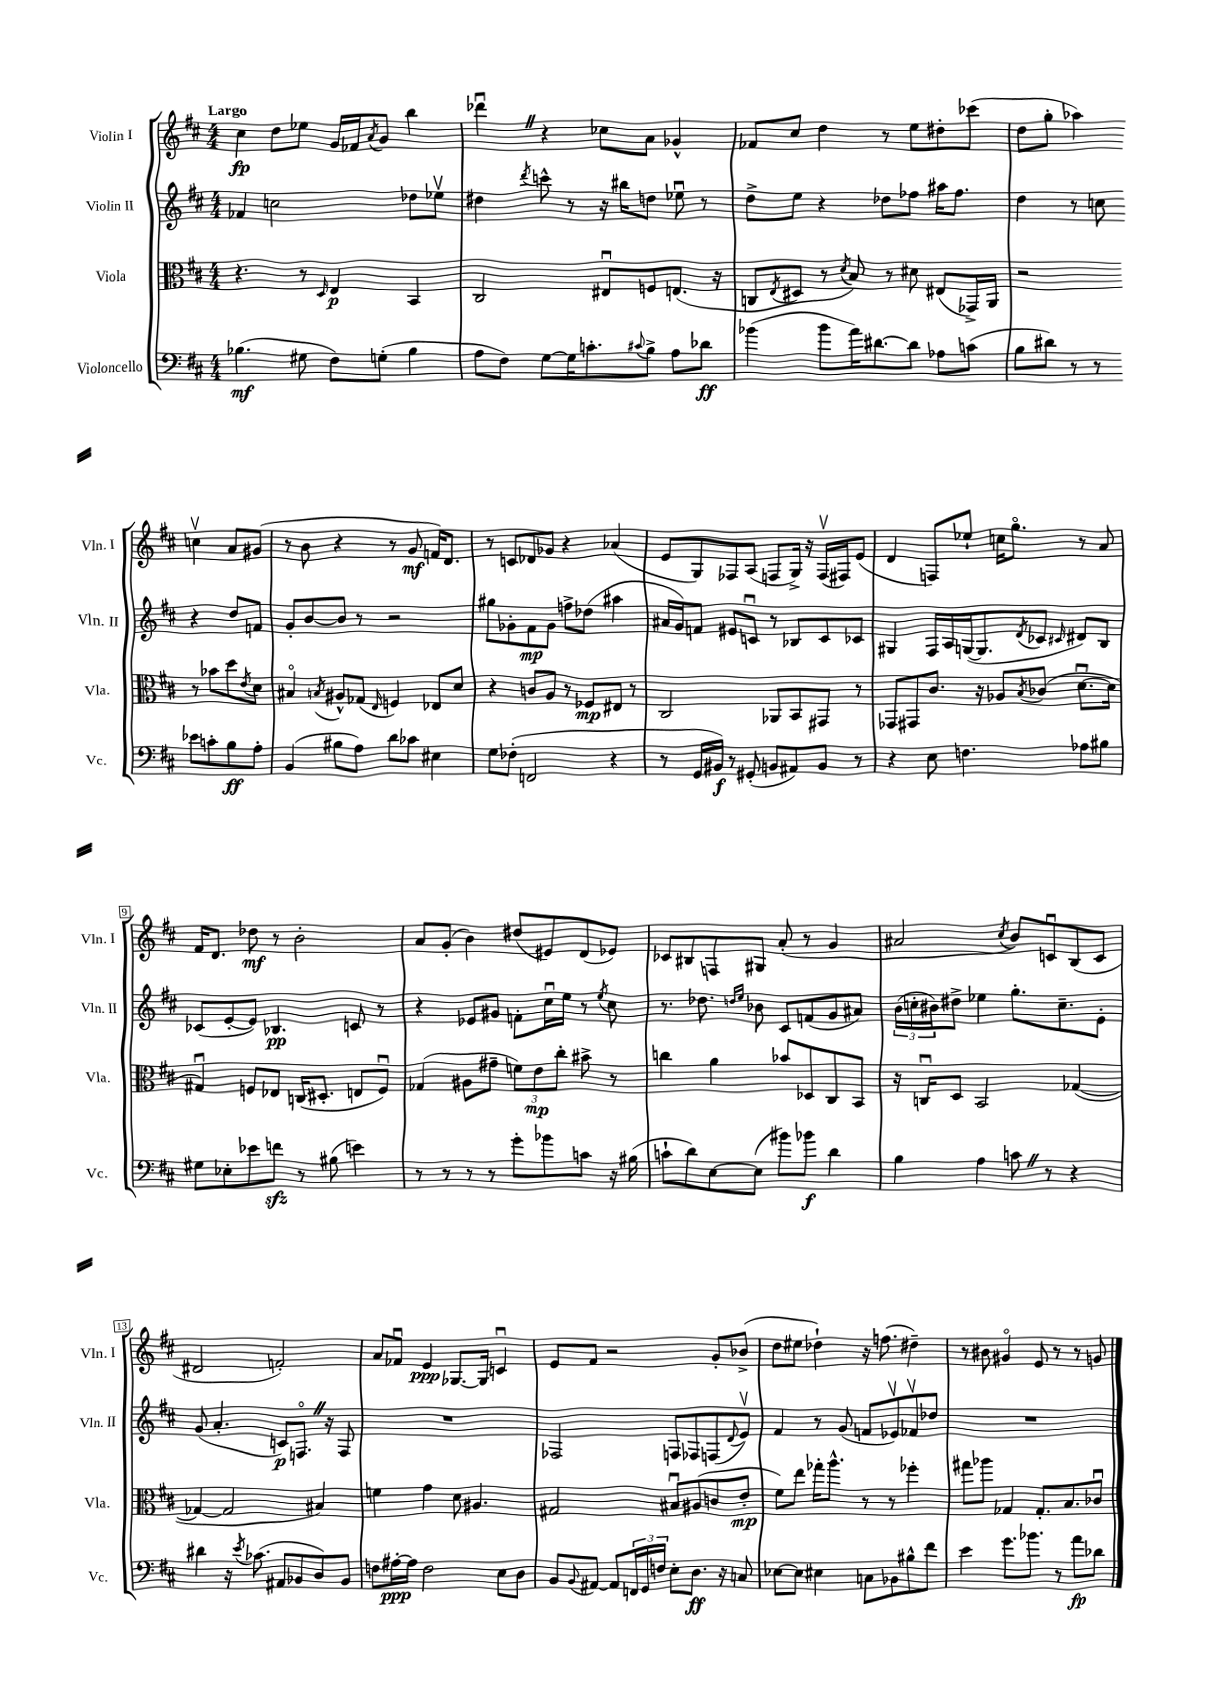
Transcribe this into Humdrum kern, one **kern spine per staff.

**kern	**dynam	**kern	**dynam	**kern	**dynam	**kern	**dynam
*part4	*part4	*part3	*part3	*part2	*part2	*part1	*part1
*staff4	*staff4	*staff3	*staff3	*staff2	*staff2	*staff1	*staff1
*I"Violoncello	*	*I"Viola	*	*I"Violin II	*	*I"Violin I	*
*I'Vc.	*	*I'Vla.	*	*I'Vln. II	*	*I'Vln. I	*
*clefF4	*	*clefC3	*	*clefG2	*	*clefG2	*
*k[f#c#]	*	*k[f#c#]	*	*k[f#c#]	*	*k[f#c#]	*
*M4/4	*	*M4/4	*	*M4/4	*	*M4/4	*
=1	=1	=1	=1	=1	=1	=1	=1
!	!	!	!	!	!	!LO:TX:a:B:t=Largo	!
(4.B-X\	mf	4.r	.	4f-X/	.	4cc#\	fp
.	.	.	.	2ccn\	.	8dd\L	.
8G#X\	.	8r	.	.	.	8ee-X\J	.
.	.	16qqD/	.	.	.	.	.
8F#\L)	.	4E/	p	.	.	16g/LL	.
.	.	.	.	.	.	16f-X/J	.
.	.	.	.	.	.	8qa/	.
(8Gn'\J	.	.	.	.	.	8g/J	.
4B-\	.	4BB/	.	8dd-X\L	.	4bb\	.
.	.	.	.	8ee-Xv\J	.	.	.
=2	=2	=2	=2	=2	=2	=2	=2
8A\L	.	2C#/	.	4dd#X\	.	4ddd-XuZ\	.
8F#\J)	.	.	.	.	.	.	.
.	.	.	.	8qddd/	.	.	.
[8G\L	.	.	.	8cccn^^\	.	4r	.
16G\K]	.	.	.	8r	.	.	.
8.cn'\	.	.	.	.	.	.	.
.	.	8E#Xu/L	.	16r	.	8cc-X\L	.
.	.	.	.	16bb#X\KL	.	.	.
8qqc#X/	.	.	.	.	.	.	.
8B^\J	.	8Fn/	.	8ddn\J	.	8a\J	.
8A\L	.	(8.En/J	.	8ee-Xu\	.	4g-X^^/	.
8d-X\J	ff	.	.	8r	.	.	.
.	.	16r	.	.	.	.	.
=3	=3	=3	=3	=3	=3	=3	=3
(4b-X\	.	8Cn/L	.	8dd^\L	.	8f-X/L	.
.	.	8qE/	.	.	.	.	.
.	.	8D#X/J	.	8ee\J	.	8cc#/J	.
8b-\L	.	8r	.	4r	.	4dd\	.
.	.	8qd/	.	.	.	.	.
16a\K)	.	8B/)	.	.	.	.	.
[8.d#X\	.	.	.	.	.	.	.
.	.	8r	.	8dd-X\L	.	8r	.
8d#\J]	.	8d#X\	.	8ff-X\J	.	8ee\L	.
8A-X\L	.	(8E#X/L	.	16aa#X\KL	.	8dd#X'\	.
.	.	.	.	8.ff-\J	.	.	.
(8cn\J	.	16GG-X^/L)	.	.	.	(8ccc-X\J	.
.	.	16AA/JJ	.	.	.	.	.
=4	=4	=4	=4	=4	=4	=4	=4
8B\L	.	2r	.	4dd\	.	8dd\L	.
8d#X\J)	.	.	.	.	.	8gg'\J	.
8r	.	.	.	8r	.	4aa-X\)	.
8r	.	.	.	8ccn\	.	.	.
8e-X\L	.	8r	.	4r	.	4ccnv\	.
8cn'\	.	8b-X\L	.	.	.	.	.
8B\	ff	8dd\	.	8dd/L	.	8a/L	.
.	.	8qe/	.	.	.	.	.
8A'\J	.	8d\J	.	8fn/J	.	(8g#X/J	.
!!LO:LB:g=z
=5	=5	=5	=5	=5	=5	=5	=5
(4BB/	.	4B#X/	.	8g'/L	.	8r	.
.	.	.	.	[8b/	.	8b\	.
.	.	8qBn/	.	.	.	.	.
8B#X\L	.	8A#X^^/L	.	8b/J]	.	4r	.
8A\J)	.	(8G-X/J	.	8r	.	.	.
.	.	16qqE/	.	.	.	.	.
8d\L	.	4Fn/)	.	2r	.	8r	.
8c-X\J	.	.	.	.	.	8g/	mf
4E#X\	.	8E-X/L	.	.	.	16fn/KL)	.
.	.	.	.	.	.	8.d/J	.
.	.	8d/J	.	.	.	.	.
=6	=6	=6	=6	=6	=6	=6	=6
8G\L	.	4r	.	8gg#X\L	.	8r	.
(8F-X'\J	.	.	.	8g-X'\	.	8cn/L	.
2FFn/	.	8cn/L	.	8f#\	mp	8d-X/	.
.	.	8A/J	.	8g-\J	.	8g-X/J	.
.	.	8r	.	8ffn^\L	.	4r	.
.	.	8F-X/L	mp	(8dd-X\J	.	.	.
4r	.	8E#X/J	.	4aa#X\	.	(4a-X/	.
.	.	8r	.	.	.	.	.
=7	=7	=7	=7	=7	=7	=7	=7
8r	.	2C#/	.	16a#X/LL	.	8e/L	.
.	.	.	.	16g/J)	.	.	.
16GG/LL	.	.	.	8fn/J	.	8G/)	.
16BB#X/JJ)	f	.	.	.	.	.	.
8r	.	.	.	8e#X/L	.	8F-X/	.
(8GG#X'/	.	.	.	8cnu/J	.	(8A/J	.
8BBn/L	.	8AA-X/L	.	8r	.	8Fn/L	.
8AA#X/)	.	8BB/	.	8B-X/L	.	16G^/Jk)	.
.	.	.	.	.	.	16r	.
8BB/J	.	8GG#X/J	.	8c/	.	(16Fv/LL	.
.	.	.	.	.	.	16F#X/J)	.
8r	.	8r	.	8c-X/J	.	(8e/J	.
=8	=8	=8	=8	=8	=8	=8	=8
4r	.	8GG-X/L	.	4G#X/	.	4d/	.
.	.	8GG#X/	.	.	.	.	.
8E\	.	8.c#/J	.	16F#/LL	.	8Fn/L)	.
.	.	.	.	16A/	.	.	.
4.Fn\	.	.	.	([16Gn/J	.	8ee-X`/J	.
.	.	16r	.	8.G/]	.	.	.
.	.	8A-X/L	.	.	.	16ccn\KL	.
.	.	.	.	.	.	8.gg\J	.
.	.	8qB/	.	8qd/	.	.	.
.	.	(8c-X/J	.	8c-X/J	.	.	.
.	.	.	.	16qqc#X/	.	.	.
8A-X\L	.	[8.du\L	.	8d#X/L)	.	8r	.
8B#X\J	.	.	.	8B/J	.	8a/	.
.	.	16d\Jk]	.	.	.	.	.
!!LO:LB:g=z
=9	=9	=9	=9	=9	=9	=9	=9
8G#X\L	.	4G#Xu/)	.	(8c-X/L	.	16f#/KL	.
.	.	.	.	.	.	8.d/J	.
8E-X'\	.	.	.	[8e'/	.	.	.
8e-X\	.	8Fn/L	.	8e/J])	.	8dd-X\	mf
8fnzz\J	.	8E-X/J	.	4.B-X/	pp	8r	.
8r	.	(16Cn/KL	.	.	.	2b'\	.
.	.	8.D#X'/J	.	.	.	.	.
(8B#X\	.	.	.	.	.	.	.
4en\)	.	8En/L	.	8cn/	.	.	.
.	.	8Fu/J)	.	8r	.	.	.
=10	=10	=10	=10	=10	=10	=10	=10
8r	.	(4G-X/	.	4r	.	8a/L	.
8r	.	.	.	.	.	(8g'/J	.
8r	.	8A#X\L	.	8e-X/L	.	4b\)	.
8r	.	8g#X~\J	.	8g#X/J	.	.	.
8g'\L	.	12fn\L)	.	8fn'\L	.	(8dd#X/L	.
.	.	12e\	mp	.	.	.	.
8b-X\	.	.	.	16cc#u\L	.	8e#X/)	.
.	.	12cc#'\J	.	.	.	.	.
.	.	.	.	16ee\JJ	.	.	.
8cn\J	.	8b#X^\	.	8r	.	(8d/	.
.	.	.	.	8qee/	.	.	.
16r	.	8r	.	8cc#\	.	8e-X/J)	.
(16B#X\	.	.	.	.	.	.	.
=11	=11	=11	=11	=11	=11	=11	=11
8cn`\L	.	4ccn\	.	8.r	.	8c-X/L	.
8d\)	.	.	.	.	.	8B#X/	.
.	.	.	.	8.dd-X\	.	.	.
[8E\	.	4a\	.	.	.	8Fn/	.
.	.	.	.	16qqddn/LL	.	.	.
.	.	.	.	16qqee/JJ	.	.	.
(8E\J]	.	.	.	8b-X\	.	8G#X/J	.
8b#X\L)	.	8b-X/L	.	8c#/L	.	(8a'/	.
8b-X\J	f	8D-X/	.	(8fn/	.	8r	.
4d\	.	8C#/	.	8g/	.	4g/	.
.	.	8BB/J	.	8a#X/J)	.	.	.
=12	=12	=12	=12	=12	=12	=12	=12
4B\	.	16r	.	(24b\LL	.	2a#X/	.
.	.	.	.	24ccn'\	.	.	.
.	.	16Cnu/KL	.	.	.	.	.
.	.	.	.	24b#X\J)	.	.	.
.	.	8D/J	.	8dd#X^\J	.	.	.
4A\	.	2BB/	.	4ee-X\	.	.	.
.	.	.	.	.	.	8qcc#/	.
8cnZ\	.	.	.	8.gg'\L	.	8b/L)	.
8r	.	.	.	.	.	8cnu/	.
.	.	.	.	8.cc~\	.	.	.
4r	.	([4G-X/	.	.	.	(8B/	.
.	.	.	.	8e'\J	.	8c/J	.
!!LO:LB:g=z
=13	=13	=13	=13	=13	=13	=13	=13
4d#X\	.	4G-X/_	.	(8g/	.	2d#X/	.
.	.	.	.	4.a'/	.	.	.
16r	.	2G-/]	.	.	.	.	.
8qe/	.	.	.	.	.	.	.
(8.c-X\	.	.	.	.	.	.	.
8AA#X/L	.	.	.	8cn/L)	p	2fn'/)	.
8BB-X/	.	.	.	8.FnZ/J	.	.	.
8D/)	.	4B#X/)	.	.	.	.	.
.	.	.	.	16r	.	.	.
8BB-/J	.	.	.	8F/	.	.	.
=14	=14	=14	=14	=14	=14	=14	=14
8Fn\L	.	4fn\	.	1r	.	8a/L	.
[16A#X'\L	ppp	.	.	.	.	8f-Xu/J	.
16A#\JJ]	.	.	.	.	.	.	.
2F\	.	4g\	.	.	.	4e/	ppp
.	.	8d\	.	.	.	[8.G-X/L	.
.	.	4.A#X/	.	.	.	.	.
.	.	.	.	.	.	16G-/Jk]	.
8E\L	.	.	.	.	.	4cnu/	.
8D\J	.	.	.	.	.	.	.
=15	=15	=15	=15	=15	=15	=15	=15
8BB/L	.	2G#X/	.	2F-X/	.	8e/L	.
8qqBB/	.	.	.	.	.	.	.
[8AA#X/J	.	.	.	.	.	8f#/J	.
8AA#/L]	.	.	.	.	.	2r	.
24FFn/L	.	.	.	.	.	.	.
24GG/	.	.	.	.	.	.	.
24Fn/JJ	.	.	.	.	.	.	.
8E'\L	.	8B#Xu/L	.	8Fn/L	.	.	.
8.D\J	ff	(8A#X/	.	8F-X/	.	.	.
.	.	8cn/	.	(8Fn/	.	8g'/L	.
16r	.	.	.	.	.	.	.
.	.	.	.	8qqd/	.	.	.
8Cn/	.	8e'/J	mp	8ev/J)	.	(8b-X^/J	.
=16	=16	=16	=16	=16	=16	=16	=16
[8E-X\L	.	8f#\L)	.	4f#/	.	8dd\L	.
8E-\J]	.	8ee\J	.	.	.	8ee#X\J	.
4E#X\	.	16gg-X'\KL	.	8r	.	4dd-X`\)	.
.	.	8.aa^^\J	.	.	.	.	.
.	.	.	.	(8g/	.	.	.
8Cn\L	.	8r	.	8fn/L	.	16r	.
.	.	.	.	.	.	(8.ffn\	.
8BB-X\	.	8r	.	8e-Xv/)	.	.	.
8B#X^^\	.	4ff-X'\	.	8f-Xv/	.	4dd#X~\)	.
8f#\J	.	.	.	8dd-X/J	.	.	.
=17	=17	=17	=17	=17	=17	=17	=17
4e\	.	8gg#X\L	.	1r	.	8r	.
.	.	8aa-X\J	.	.	.	8b#X\	.
8.g\L	.	4G-X/	.	.	.	4g#X/	.
8.b-X\J	.	.	.	.	.	.	.
.	.	8.G-'/L	.	.	.	8e/	.
8r	.	.	.	.	.	8r	.
.	.	8.B/	.	.	.	.	.
8a\L	fp	.	.	.	.	8r	.
8d-X\J	.	8c-Xu/J	.	.	.	8gn/	.
==	==	==	==	==	==	==	==
*-	*-	*-	*-	*-	*-	*-	*-
